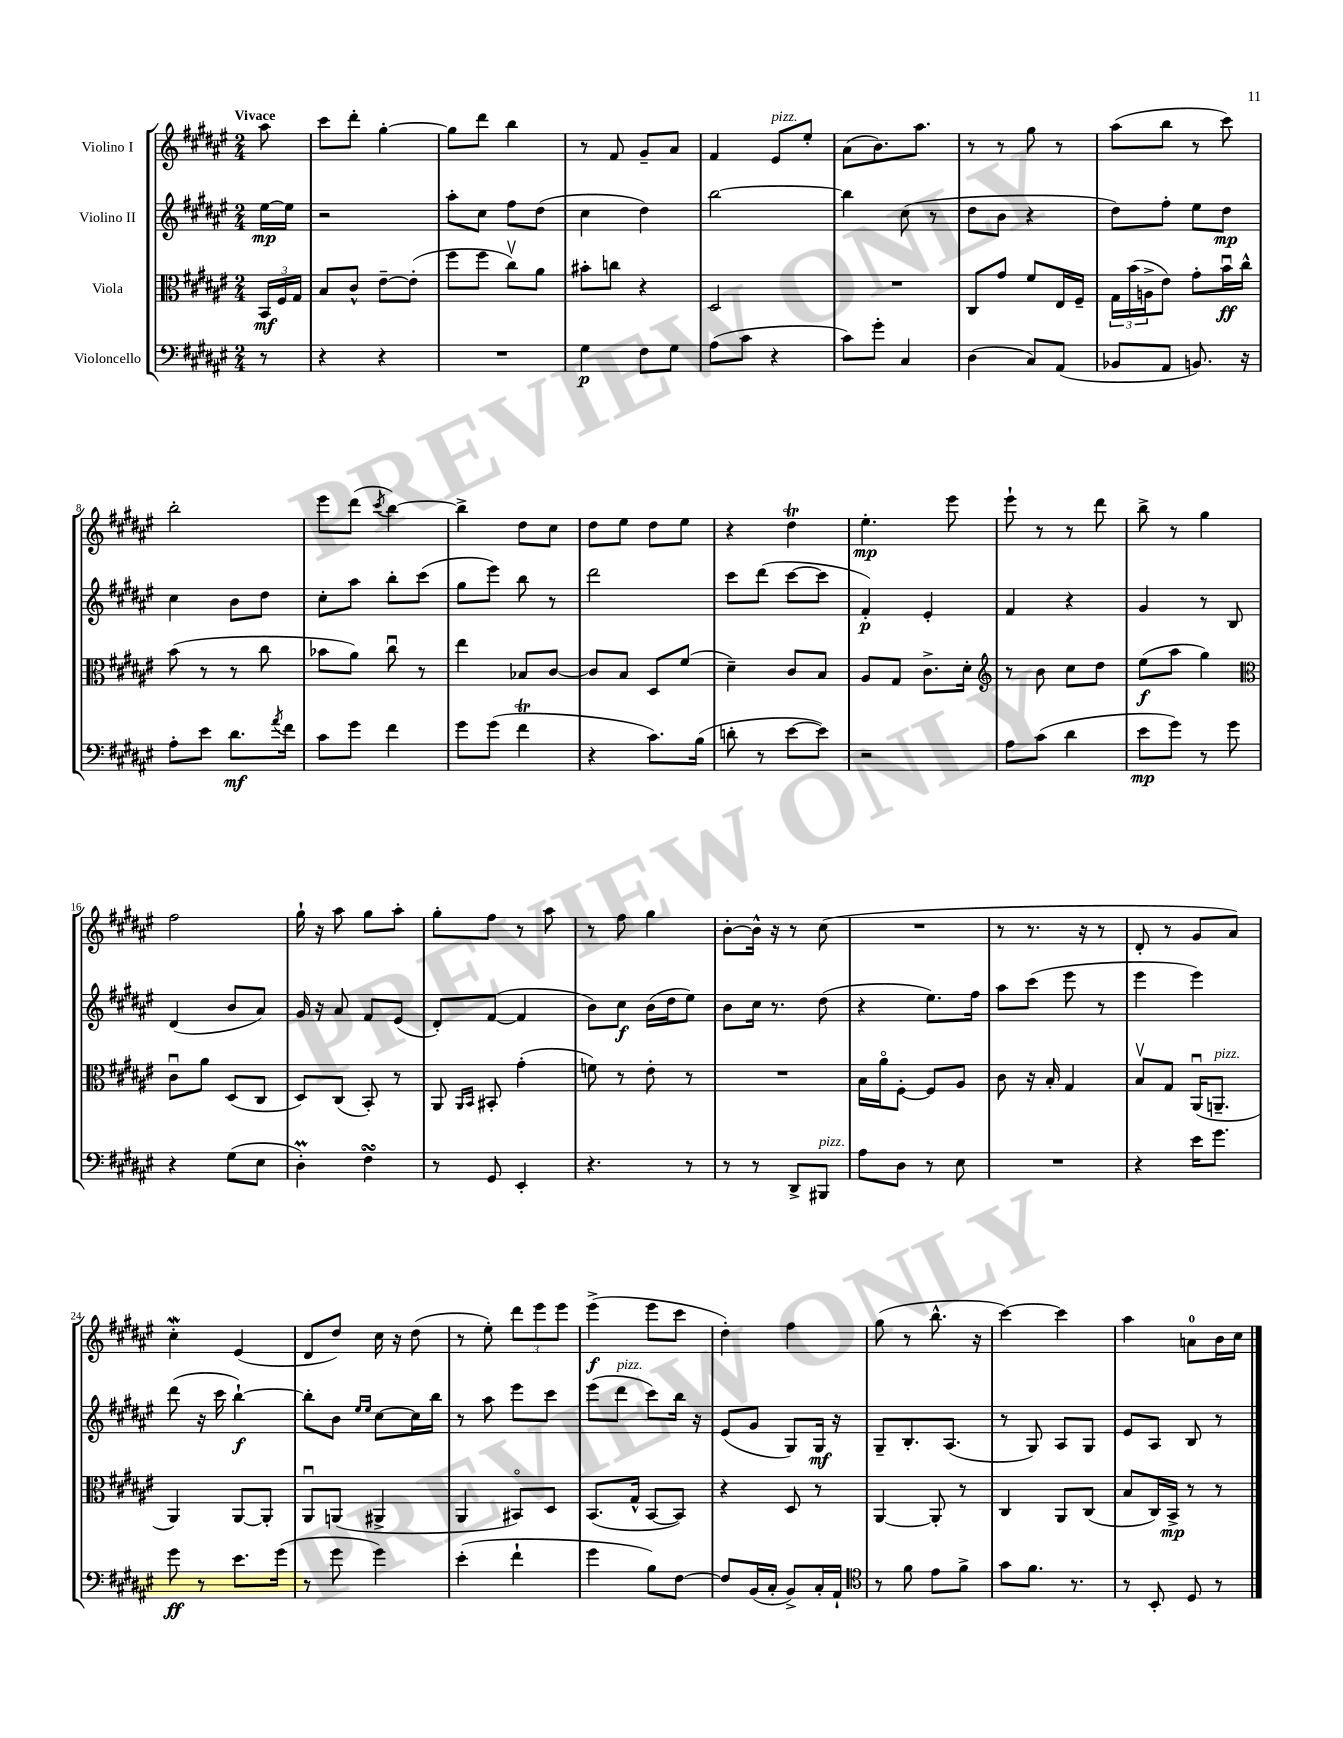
<<
\new StaffGroup <<
\new Staff = "s0" \with { instrumentName = "Violino I" } {
    \clef treble \key fis \major \numericTimeSignature \time 2/4 \partial 8 \tempo "Vivace"
    ais''8 |
    cis'''8 dis'''8-. gis''4~-. |
    gis''8 dis'''8 b''4 |
    r8 fis'8 gis'8-- ais'8 |
    fis'4 eis'8^\markup { \italic "pizz." } eis''8-. |
    ais'8( b'8.) ais''8. |
    r8 r8 gis''8 r8 |
    ais''8( b''8 r8 cis'''8) |
    b''2-. |
    eis'''8 dis'''8( \acciaccatura { cis'''8 } b''4~) |
    b''4-> dis''8 cis''8 |
    dis''8 eis''8 dis''8 eis''8 |
    r4 dis''4\trill |
    eis''4.-.\mp eis'''8 |
    eis'''8-! r8 r8 dis'''8 |
    b''8-> r8 gis''4 |
    fis''2 |
    gis''16-! r16 ais''8 gis''8 ais''8-. |
    gis''8-. fis''8 r8 ais''8 |
    r8 fis''8 gis''4 |
    b'8~-. b'16-^ r16 r8 cis''8( |
    R2 |
    r8 r8. r16 r8 |
    dis'8-. r8 gis'8 ais'8) |
    cis''4-.\mordent eis'4( |
    dis'8 dis''8) cis''16 r16 dis''8( |
    r8 eis''8-.) \tuplet 3/2 { dis'''8 eis'''8 eis'''8 } |
    eis'''4->\f( eis'''8 cis'''8 |
    dis''4-.) fis''4 |
    gis''8( r8 b''8.-^ r16 |
    cis'''4~) cis'''4 |
    ais''4 a'8-0 b'16 cis''16 \bar "|." |
}
\new Staff = "s1" \with { instrumentName = "Violino II" } {
    \clef treble \key fis \major \numericTimeSignature \time 2/4 \partial 8
    eis''16~\mp eis''16 |
    r2 |
    ais''8-. cis''8 fis''8 dis''8( |
    cis''4 dis''4) |
    b''2~ |
    b''4 cis''8( r8 |
    dis''8 b'8 r4 |
    dis''8) fis''8-. eis''8 dis''8\mp |
    cis''4 b'8 dis''8 |
    cis''8-. ais''8 b''8-. cis'''8( |
    gis''8 eis'''8) b''8 r8 |
    dis'''2 |
    cis'''8 dis'''8( cis'''8~ cis'''8 |
    fis'4-.\p) eis'4-. |
    fis'4 r4 |
    gis'4 r8 b8 |
    dis'4( b'8 ais'8) |
    gis'16 r16 ais'8 fis'8 eis'8( |
    dis'8-.) fis'8~( fis'4 |
    b'8) cis''8\f b'16( dis''16 eis''8) |
    b'8 cis''16 r8. dis''8( |
    r4 eis''8.) fis''16 |
    ais''8 cis'''8( eis'''8 r8 |
    eis'''4 eis'''4) |
    dis'''8( r16 cis'''16 b''4~-!\f) |
    b''8-. b'8 \grace { eis''16 eis''16 } cis''8~ cis''16 b''16 |
    r8 ais''8 eis'''8 cis'''8 |
    eis'''8( dis'''8^\markup { \italic "pizz." } cis'''8) b''16 r16 |
    eis'8( gis'8 gis8) gis16\mf r16 |
    gis8-- b8.-. ais8.( |
    r8 gis8) ais8 gis8 |
    eis'8 ais8 b8 r8 \bar "|." |
}
\new Staff = "s2" \with { instrumentName = "Viola" } {
    \clef alto \key fis \major \numericTimeSignature \time 2/4 \partial 8
    \tuplet 3/2 { b,16\mf fis16 gis16 } |
    b8 cis'8-^ eis'8~-- eis'8-.( |
    fis''8 fis''8 cis''8\upbow) ais'8 |
    bis'8-. c''8 r4 |
    dis2 |
    R2 |
    cis8 gis'8 fis'8 eis16 fis16-- |
    \tuplet 3/2 { gis16 b'16( a16-> } eis'8) gis'8-. b'16\downbow\ff cis''16-^ |
    b'8( r8 r8 cis''8 |
    bes'8 ais'8) cis''8\downbow r8 |
    eis''4 bes8 cis'8~ |
    cis'8 b8 dis8 fis'8( |
    dis'4--) cis'8 b8 |
    ais8 gis8 cis'8.-> dis'16-. |
    \clef treble r8 b'8 cis''8 dis''8 |
    eis''8\f( ais''8 gis''4) |
    \clef alto cis'8\downbow ais'8 dis8( cis8 |
    dis8) cis8( b,8-.) r8 |
    ais,8 \grace { ais,16 b,16 } bis,8-. gis'4-.( |
    f'8) r8 eis'8-. r8 |
    R2 |
    b16 ais'16\flageolet fis8~-. fis8 ais8 |
    cis'8 r16 b16-. gis4 |
    b8\upbow gis8 ais,16\downbow( a,8.--^\markup { \italic "pizz." } |
    ais,4) ais,8~ ais,8-. |
    ais,8\downbow a,8( ais,4-> |
    ais,4 bis,8\flageolet) dis8 |
    b,8.( gis16-^ b,8~ b,8) |
    r4 dis8 r8 |
    ais,4~ ais,8-. r8 |
    cis4 ais,8 cis8( |
    b8 cis16) b,16->\mp r8 r8 \bar "|." |
}
\new Staff = "s3" \with { instrumentName = "Violoncello" } {
    \clef bass \key fis \major \numericTimeSignature \time 2/4 \partial 8
    r8 |
    r4 r4 |
    R2 |
    gis4\p fis8 gis8 |
    ais8( cis'8 r4 |
    cis'8) gis'8-. cis4 |
    dis4( cis8) ais,8( |
    bes,8 ais,8 b,8.) r16 |
    ais8-. eis'8 dis'8.\mf \acciaccatura { ais'8 } fis'16 |
    cis'8 gis'8 fis'4 |
    gis'8 gis'8( fis'4\trill |
    r4 cis'8.) b16( |
    d'8-. r8 eis'8~ eis'8) |
    r2 |
    ais8 cis'8( dis'4 |
    eis'8\mp gis'8) r8 gis'8 |
    r4 gis8( eis8 |
    dis4-.\prall) fis4\turn |
    r8 gis,8 eis,4-. |
    r4. r8 |
    r8 r8 dis,8-> bis,,8^\markup { \italic "pizz." } |
    ais8 dis8 r8 eis8 |
    R2 |
    r4 eis'16 gis'8. |
    gis'8\ff r8 eis'8. gis'16( |
    r8 gis'8 gis'4) |
    eis'4-.( fis'4-! |
    gis'4 b8) fis8~ |
    fis8 b,16( cis16-. b,8->) cis16-. ais,16-! |
    \clef tenor r8 fis'8 eis'8 fis'8-> |
    gis'8 fis'8. r8. |
    r8 b,8-. dis8 r8 \bar "|." |
}
>>
>>
